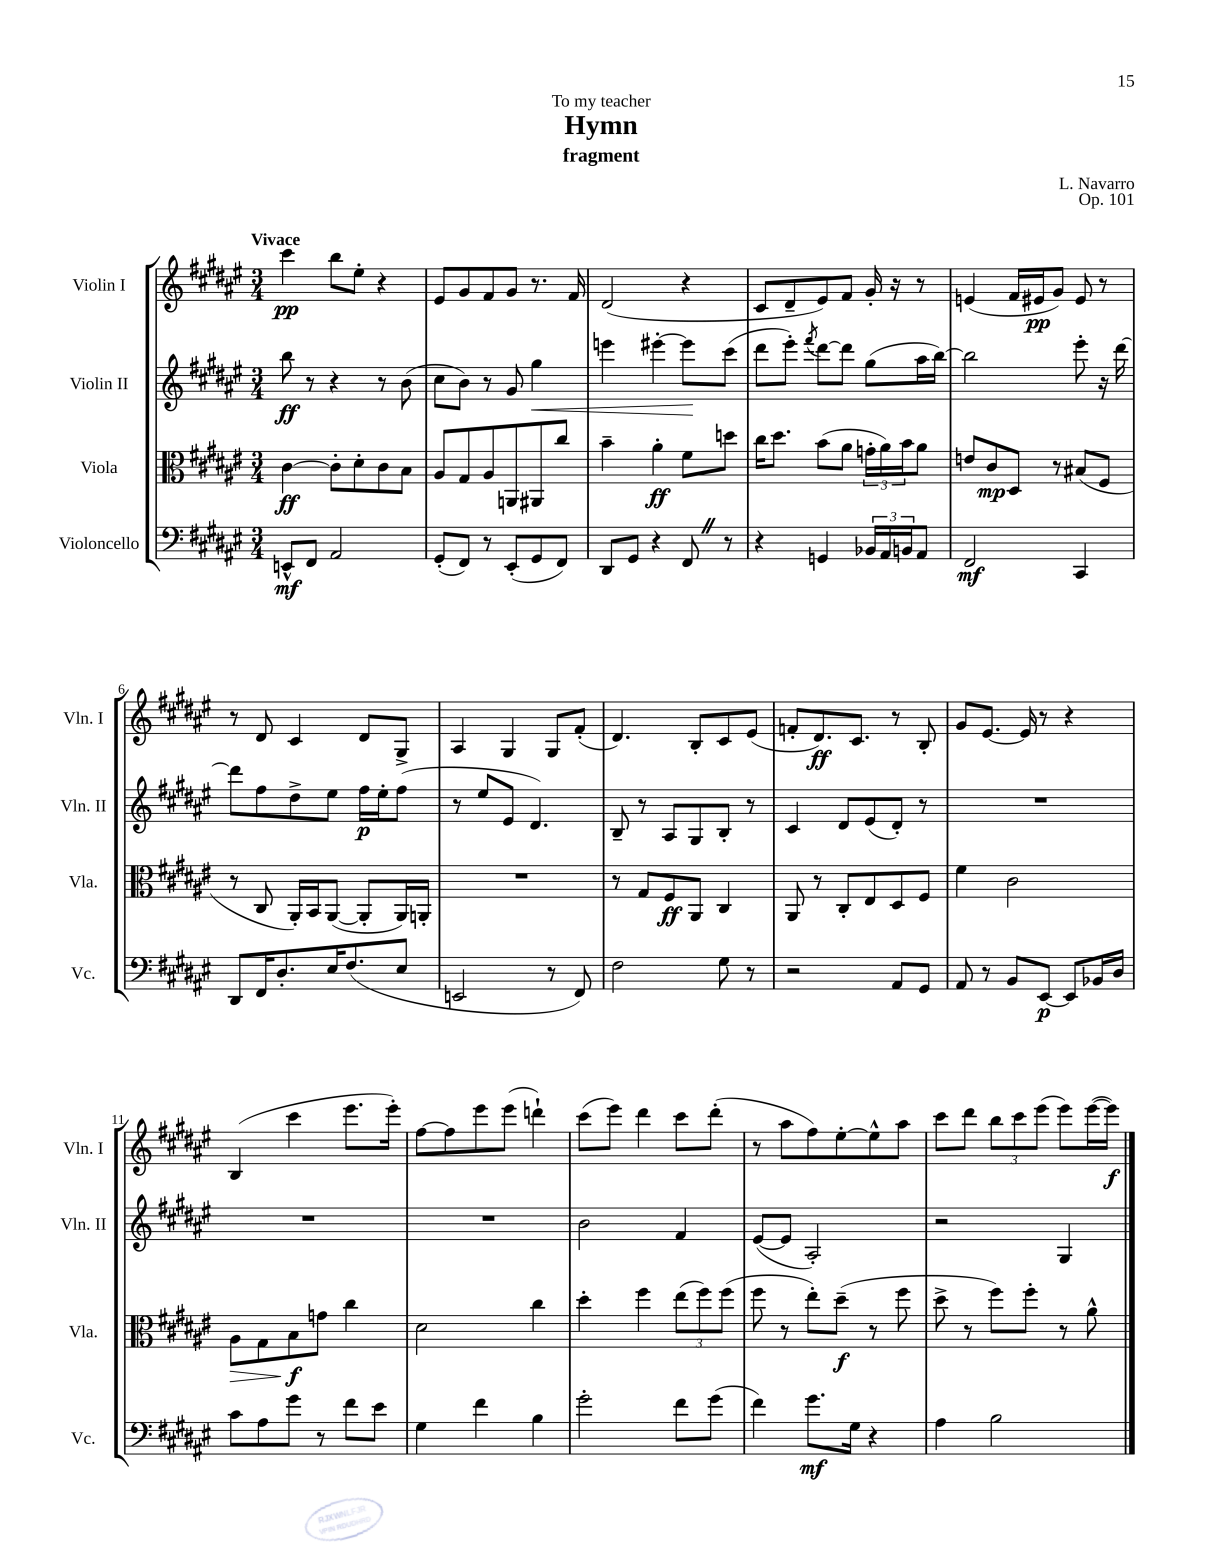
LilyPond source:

\header { title = "Hymn" composer = "L. Navarro" subtitle = "fragment" dedication = "To my teacher" opus = "Op. 101" }
<<
\new StaffGroup <<
\new Staff = "s0" \with { instrumentName = "Violin I" shortInstrumentName = "Vln. I" } {
    \clef treble \key fis \major \numericTimeSignature \time 3/4 \tempo "Vivace"
    cis'''4\pp b''8 eis''8-. r4 |
    eis'8 gis'8 fis'8 gis'8 r8. fis'16 |
    dis'2( r4 |
    cis'8 dis'8-- eis'8) fis'8 gis'16-. r16 r8 |
    e'4( fis'16 eis'16\pp gis'8) eis'8 r8 |
    r8 dis'8 cis'4 dis'8 gis8-> |
    ais4 gis4 gis8 fis'8-.( |
    dis'4.) b8-. cis'8 eis'8( |
    f'8-. dis'8.\ff) cis'8. r8 b8-. |
    gis'8 eis'8.~ eis'16 r8 r4 |
    b4( cis'''4 eis'''8. eis'''16-.) |
    fis''8~ fis''8 eis'''8 eis'''8( d'''4-!) |
    cis'''8( eis'''8) dis'''4 cis'''8 dis'''8-.( |
    r8 ais''8 fis''8) eis''8~-. eis''8-^ ais''8 |
    cis'''8 dis'''8 \tuplet 3/2 { b''8 cis'''8 eis'''8( } eis'''8) eis'''16~( eis'''16\f) \bar "|." |
}
\new Staff = "s1" \with { instrumentName = "Violin II" shortInstrumentName = "Vln. II" } {
    \clef treble \key fis \major \numericTimeSignature \time 3/4
    b''8\ff r8 r4 r8 b'8( |
    cis''8 b'8) r8 gis'8 gis''4\< |
    e'''4 eis'''4~-. eis'''8\! cis'''8( |
    dis'''8 eis'''8-.) \acciaccatura { fis'''8 } dis'''8~ dis'''8 gis''8( ais''16 b''16~) |
    b''2 eis'''8-. r16 dis'''16~ |
    dis'''8 fis''8 dis''8-> eis''8 fis''16\p eis''16-. fis''8( |
    r8 eis''8 eis'8 dis'4.) |
    b8-- r8 ais8 gis8 b8-. r8 |
    cis'4 dis'8 eis'8( dis'8-.) r8 |
    R2. |
    R2. |
    R2. |
    b'2 fis'4 |
    eis'8~( eis'8 ais2-.) |
    r2 gis4 \bar "|." |
}
\new Staff = "s2" \with { instrumentName = "Viola" shortInstrumentName = "Vla." } {
    \clef alto \key fis \major \numericTimeSignature \time 3/4
    cis'4~\ff cis'8-. dis'8-. cis'8 b8 |
    ais8 gis8 ais8 a,8 ais,8 cis''8 |
    b'4-- ais'4-.\ff fis'8 d''8 |
    cis''16 dis''8. b'8( ais'8 \tuplet 3/2 { g'16-. ais'16) b'16 } ais'8 |
    e'8 cis'8\mp dis8 r8 bis8( fis8 |
    r8 cis8 ais,16-.) b,16 ais,8~( ais,8-. ais,16) a,16-. |
    R2. |
    r8 gis8 fis8\ff ais,8 cis4 |
    ais,8 r8 cis8-. eis8 dis8 fis8 |
    fis'4 cis'2 |
    ais8\> gis8 b8\f\! g'8 cis''4 |
    dis'2 cis''4 |
    dis''4-. fis''4 \tuplet 3/2 { eis''8( fis''8) fis''8( } |
    fis''8 r8 eis''8-.) dis''8--\f( r8 fis''8 |
    dis''8-> r8 fis''8) fis''8-. r8 ais'8-^ \bar "|." |
}
\new Staff = "s3" \with { instrumentName = "Violoncello" shortInstrumentName = "Vc." } {
    \clef bass \key fis \major \numericTimeSignature \time 3/4
    e,8-^\mf fis,8 ais,2 |
    gis,8-.( fis,8) r8 eis,8-.( gis,8 fis,8) |
    dis,8 gis,8 r4 fis,8 \once \override BreathingSign.text = \markup { \musicglyph "scripts.caesura.straight" } \breathe r8 |
    r4 g,4 \tuplet 3/2 { bes,16 ais,16 b,16 } ais,8 |
    fis,2\mf cis,4 |
    dis,8 fis,16 dis8.-. eis16 fis8.( eis8 |
    e,2 r8 fis,8) |
    fis2 gis8 r8 |
    r2 ais,8 gis,8 |
    ais,8 r8 b,8 eis,8~\p eis,8 bes,16 dis16 |
    cis'8 ais8 gis'8 r8 fis'8 eis'8 |
    gis4 fis'4 b4 |
    gis'2-. fis'8 gis'8( |
    fis'4) gis'8.\mf gis16 r4 |
    ais4 b2 \bar "|." |
}
>>
>>
